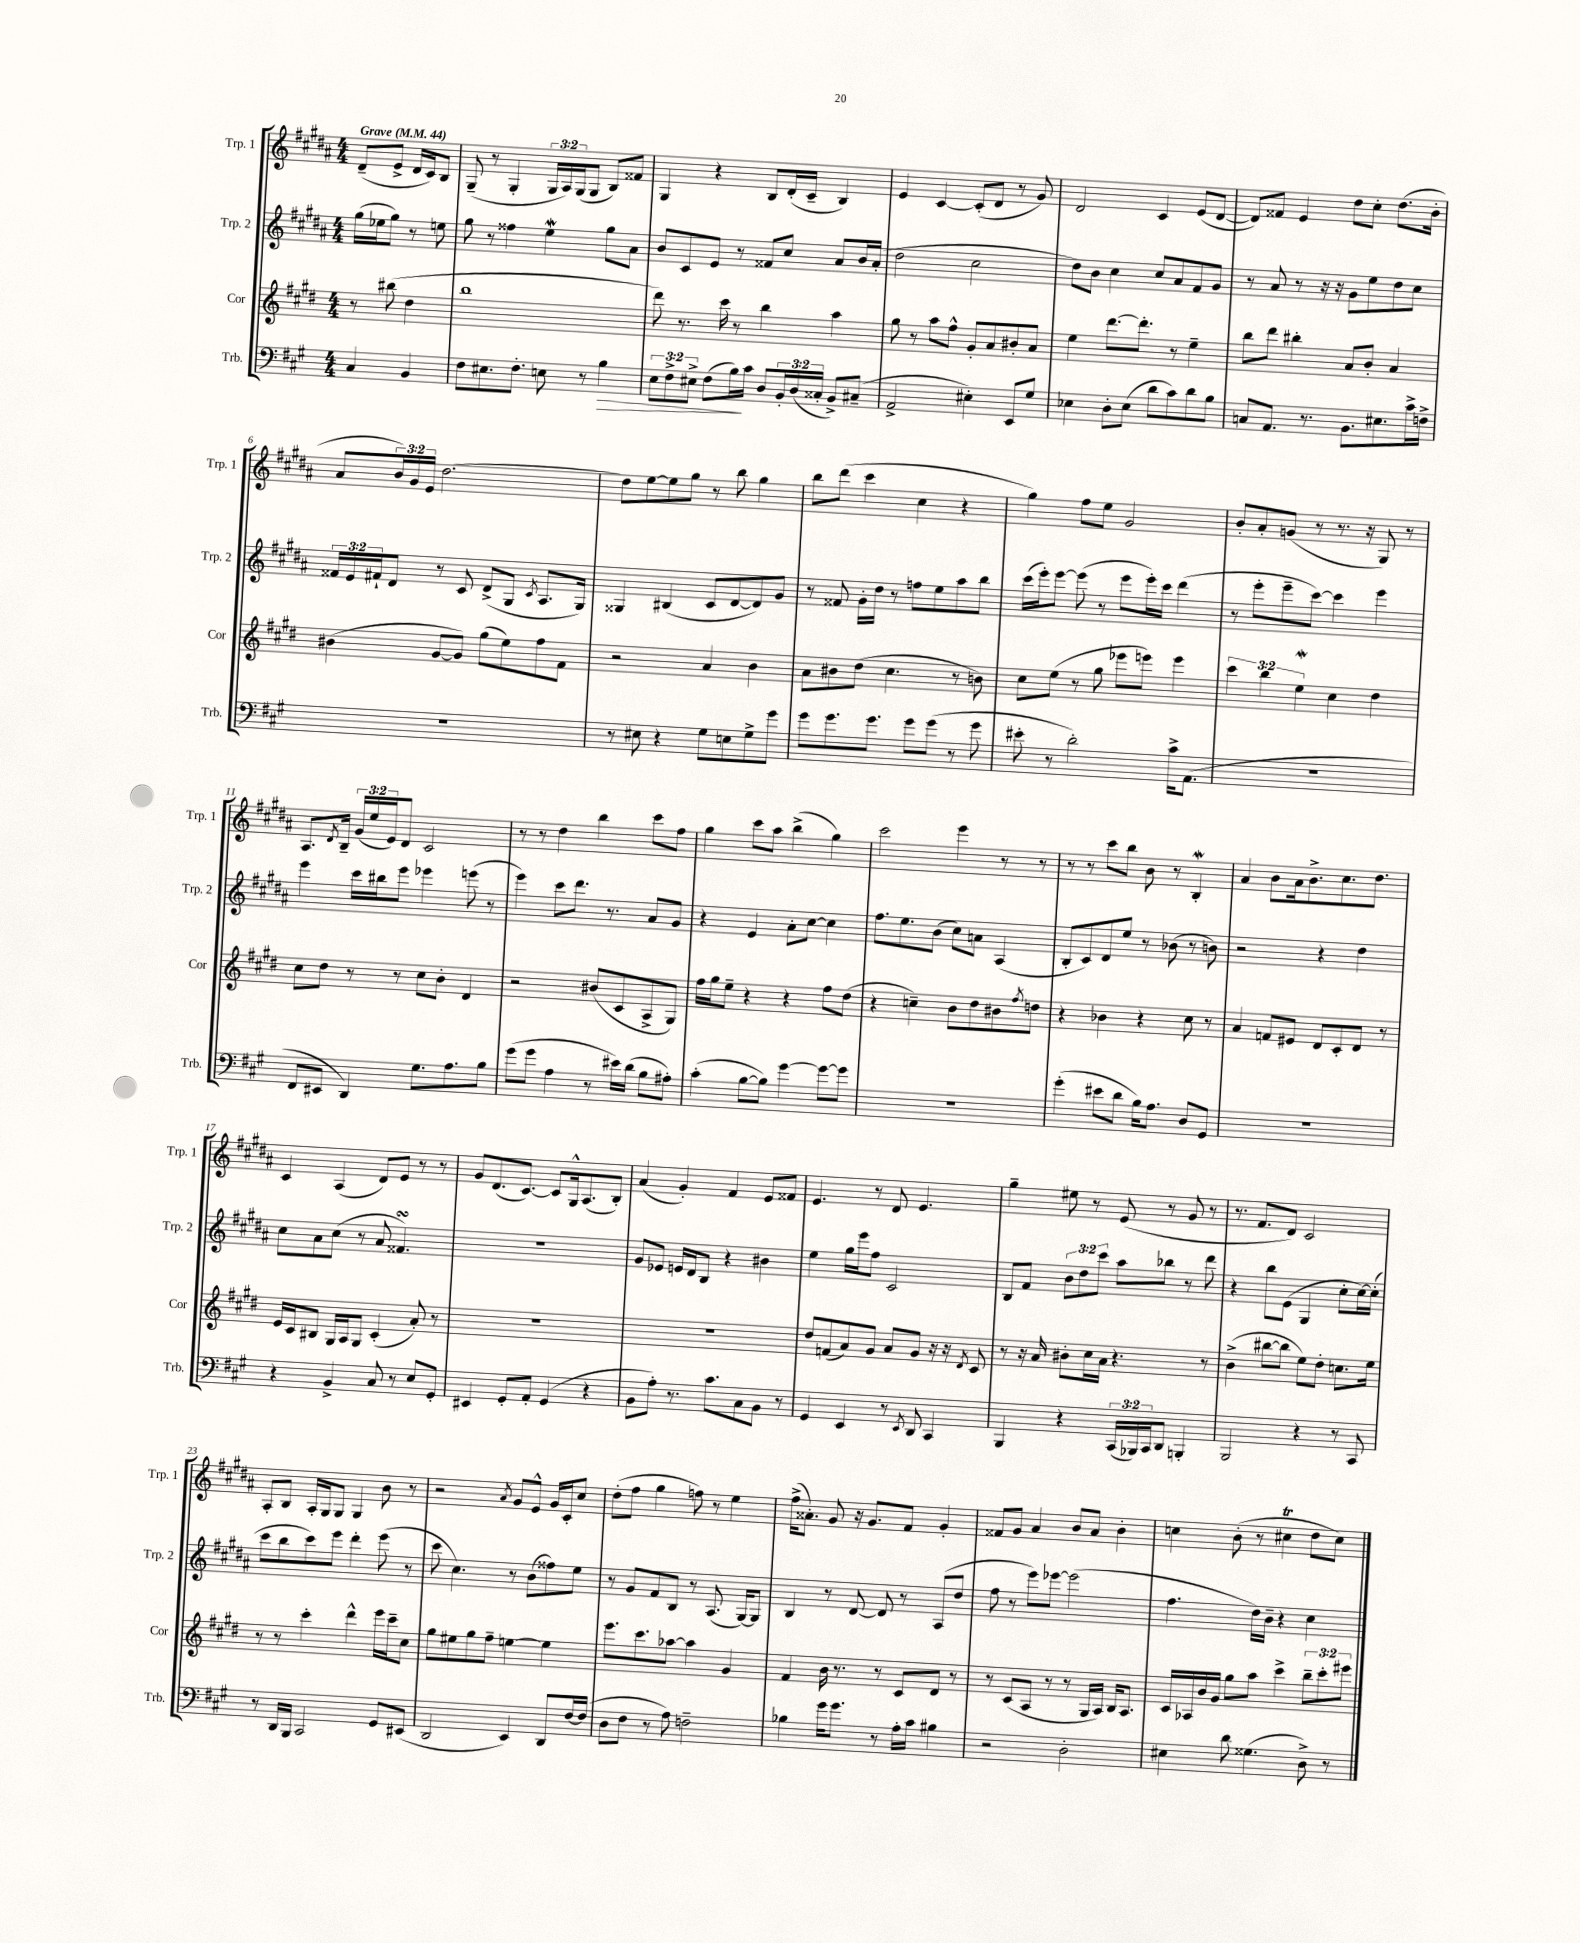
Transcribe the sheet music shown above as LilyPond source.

<<
\new StaffGroup <<
\new Staff = "s0" \with { instrumentName = "Trp. 1" shortInstrumentName = "Trp. 1" } {
    \clef treble \key b \major \numericTimeSignature \time 4/4 \override Staff.TupletNumber.text = #tuplet-number::calc-fraction-text \partial 2 \tempo "Grave" 4 = 44
    dis'8--( e'8-> dis'16 cis'16) b8 |
    gis8--( r8 gis4-. \tuplet 3/2 { gis16 ais16) gis16( } gis8 b8) fisis'8 |
    gis4 r4 b8 dis'16-.( cis'16-- b4) |
    e'4 cis'4~ cis'8-.( dis'8 r8 gis'8) |
    dis'2 cis'4 e'8( dis'8~ |
    dis'8) fisis'8 e'4 dis''8 cis''8-. dis''8.( b'16-. |
    ais'8 \tuplet 3/2 { b'16) gis'16 e'16 } dis''2.~ |
    dis''8 e''8~ e''8 gis''8 r8 b''8 gis''4 |
    b''8 dis'''8( cis'''4 cis''4 r4 |
    gis''4) fis''8 e''8 gis'2 |
    b'8-. ais'8-. g'8( r8 r8. r16 gis8) r8 |
    ais8. \acciaccatura { dis'8 } b16-- \tuplet 3/2 { gis'16( e''16 e'16) } dis'8 cis'2 |
    r8 r8 dis''4 b''4 cis'''8 fis''8 |
    gis''4 cis'''8 ais''8 b''4->( gis''4) |
    cis'''2 e'''4 r8 r8 |
    r8 r8 cis'''8 b''8 b'8 r8 b4-.\mordent |
    ais'4 b'8 ais'16 b'8.-> cis''8. dis''8. |
    cis'4 ais4( dis'8) e'8 r8 r8 |
    gis'8 dis'8.( cis'8.~) cis'8 gis16-^ ais8.( b8-.) |
    ais'4( gis'4-.) fis'4 e'8 fisis'8 |
    e'4. r8 dis'8 e'4. |
    gis''4-- eis''8 r8 e'8( r8 gis'8 r8 |
    r8. fis'8. dis'8) cis'2 |
    ais8-. b8 ais16-. gis16 gis8 gis4 b'8 r8 |
    r2 \acciaccatura { ais'8 } gis'8 e'8-^ gis'16 cis'16-. cis''8 |
    dis''8-.( fis''8 gis''4 f''8) r8 e''4 |
    fis''16->( aisis'8.-.) gis'8 r16 gis'8. fis'8 gis'4-. |
    fisis'8 gis'8 ais'4 b'8 ais'8 b'4-. |
    c''4 b'8-.( r8 cis''4\trill dis''8 cis''8) \bar "|." |
}
\new Staff = "s1" \with { instrumentName = "Trp. 2" shortInstrumentName = "Trp. 2" } {
    \clef treble \key b \major \numericTimeSignature \time 4/4 \override Staff.TupletNumber.text = #tuplet-number::calc-fraction-text \partial 2
    gis''16( ees''16 gis''8) r8 e''8 |
    gis''8 r8 fisis''4 e''4\mordent gis''8 ais'8 |
    b'8 cis'8 e'8 r8 fisis'8 cis''8 ais'8 b'16 ais'16-.( |
    dis''2 cis''2 |
    dis''8) b'8 cis''4 cis''8 ais'8 fis'8 gis'8 |
    r8 ais'8 r8 r16 r16 gis'8 e''8 dis''8 cis''8 |
    \tuplet 3/2 { fisis'16 e'16 fis'16-! } dis'8 r8 cis'8 dis'8->( gis8 \acciaccatura { cis'8 } ais8. gis16) |
    gisis4 bis4( cis'8 dis'8~ dis'8) gis'8 |
    r8 fisis'8 gis'16-. dis''16 r8 f''8 e''8 ais''8 b''8 |
    cis'''16( e'''16-.) e'''8~ e'''8( r8 e'''8 e'''16-.) cis'''16 dis'''4( |
    r8 e'''8-. e'''8-- cis'''8~) cis'''4 e'''4 |
    e'''4 cis'''16 bis''16 e'''8 ees'''4 e'''8( r8 |
    e'''4) cis'''8 dis'''8. r8. ais'8 gis'8 |
    r4 e'4 ais'8-. cis''8~ cis''4 |
    fis''8. e''8. b'8( cis''8) a'8 ais4( |
    b8-. cis'8) dis'8 e''8 r8 bes'8( r8 b'8) |
    r2 r4 dis''4 |
    cis''8 ais'8 cis''8( r8 ais'8 fisis'4.\turn) |
    R1 |
    gis'8 ees'8 e'16 dis'16 b8 r4 bis'4 |
    e''4 gis''16 e'''16 fis''8 cis'2 |
    b8 fis'8 \tuplet 3/2 { b'8 dis''8 cis'''8 } ais''8 bes''8 r8 dis'''8 |
    r4 b''8 e'8( gis4 cis''8-. cis''16~) cis''16-.( |
    cis'''8 b''8 cis'''8) e'''8 dis'''4-. e'''8( r8 |
    cis'''8 cis''4.) r8 b'8( fisis''8) e''8 |
    r8 gis'8 fis'8 b8 r8 ais8.( gis16~) gis8 |
    b4 r8 dis'8~ dis'8 r8 ais8( dis''8 |
    fis''8 r8 e'''8) ees'''8~ ees'''2( |
    fis''4. dis''16) b'16-- r4 cis''4 \bar "|." |
}
\new Staff = "s2" \with { instrumentName = "Cor" shortInstrumentName = "Cor" } {
    \clef treble \key e \major \numericTimeSignature \time 4/4 \override Staff.TupletNumber.text = #tuplet-number::calc-fraction-text \partial 2
    r8 bis''8( dis''4 |
    b''1 |
    dis'''8) r8. cis'''16 r8 b''4 a''4 |
    gis''8 r8 a''8 fis''8-^ gis'8-. a'8 bis'8-. a'8 |
    e''4 dis'''8.~ dis'''8.-. r8 e''4-- |
    b''8 dis'''8 bis''4-. a'8 b'8-. a'4 |
    bis'4( gis'8~ gis'8) gis''8( e''8) fis''8 fis'8 |
    r2 a'4 b'4 |
    a'8 bis'8 dis''8( cis''4. r8 b'8) |
    cis''8 e''8( r8 gis''8 ees'''8 e'''8) e'''4 |
    \tuplet 3/2 { cis'''4 b''4 e''4\mordent } cis''4 dis''4 |
    cis''8 dis''8 r8 r8 cis''8 b'8-. dis'4 |
    r2 bis'8( cis'8 a8-> gis8) |
    fis''16 gis''16 e''8-- r4 r4 fis''8 dis''8( |
    r4 c''4--) b'8 dis''8 bis'8 \acciaccatura { fis''8 } d''8 |
    r4 bes'4 r4 cis''8 r8 |
    a'4 f'8 eis'8 dis'8 cis'8-. dis'8 r8 |
    e'16 cis'16 bis8 gis16 a16 gis8 cis'4-.( a'8-.) r8 |
    R1 |
    R1 |
    dis''8 f'8( a'8) gis'8 a'8 gis'8 r16 r16 \acciaccatura { dis'8 } cis'8 |
    r8 r16 a'16 bis'8-. cis''16 a'16 r4. r8 |
    b'4->( bis''8~ bis''8 e''8) dis''8-. c''8. e''16 |
    r8 r8 cis'''4-. dis'''4-^ e'''16 cis'''16-- cis''8 |
    gis''8 eis''8 gis''8 fis''8-- e''4~ e''4 |
    e'''8. cis'''8. aes''8~ aes''4 gis'4 |
    fis'4 b'16 r8. r8 cis'8 dis'8 r8 |
    r8 cis'8( a8 r8 r8 gis16 a16) b16 a8. |
    cis'16 aes16 b'16 gis'16 gis''8 a''8 cis'''4-> \tuplet 3/2 { b''8-- cis'''8-. eis'''8 } \bar "|." |
}
\new Staff = "s3" \with { instrumentName = "Trb." shortInstrumentName = "Trb." } {
    \clef bass \key a \major \numericTimeSignature \time 4/4 \override Staff.TupletNumber.text = #tuplet-number::calc-fraction-text \partial 2
    cis4 b,4 |
    fis8 eis8. fis8.-. e8 r8 b4\> |
    \tuplet 3/2 { e8 fis8-> eis8-> } fis8( b16\!) cis'16 d8 \tuplet 3/2 { b,16-. d16( cisis16-. } b,8->) cis8--( |
    a,2-> eis4-.) e,8 gis8 |
    ees4 d8-. ees8( d'8 cis'8) d'8 b8 |
    c8 a,8. r8. b,8. eis8. cis'16-> f16-> |
    r1 |
    r8 eis8 r4 gis8 e8 gis8-> gis'8 |
    gis'8 gis'8. gis'8. gis'8 gis'8( r8 gis'8 |
    eis'8-. r8 d'2-.) cis'16-> a,8.( |
    R1 |
    fis,8 eis,8 d,4) gis8. a8. b8 |
    gis'8( gis'8 a4 r8 eis'16) d'16( b8 ais8-.) |
    cis'4-.( b8~ b8) gis'4~ gis'8~ gis'8 |
    R1 |
    gis'4-.( eis'8 d'8 b16) a8. d8 gis,8 |
    R1 |
    r4 b,4-> cis8 r8 e8 gis,8-. |
    eis,4 gis,8-. a,8-. gis,4( r4 |
    b,8 a8-.) r8. cis'8. cis8 b,8 r8 |
    gis,4 e,4 r8 \acciaccatura { e,8 } d,8 cis,4 |
    b,,4 r4 \tuplet 3/2 { cis,16( bes,,16) cis,16 } d,8 b,,4-. |
    b,,2 r4 r8 cis,8 |
    r8 d,16 b,,16 cis,2 gis,8 eis,8( |
    d,2 e,4) d,8 fis16~ fis16( |
    d8 fis8 r8 a8) f2-- |
    bes4 gis'16 gis'8. r8 a16-. cis'16 bis4 |
    r2 d2-. |
    eis4 d'8 gisis4.( d8->) r8 \bar "|." |
}
>>
>>
